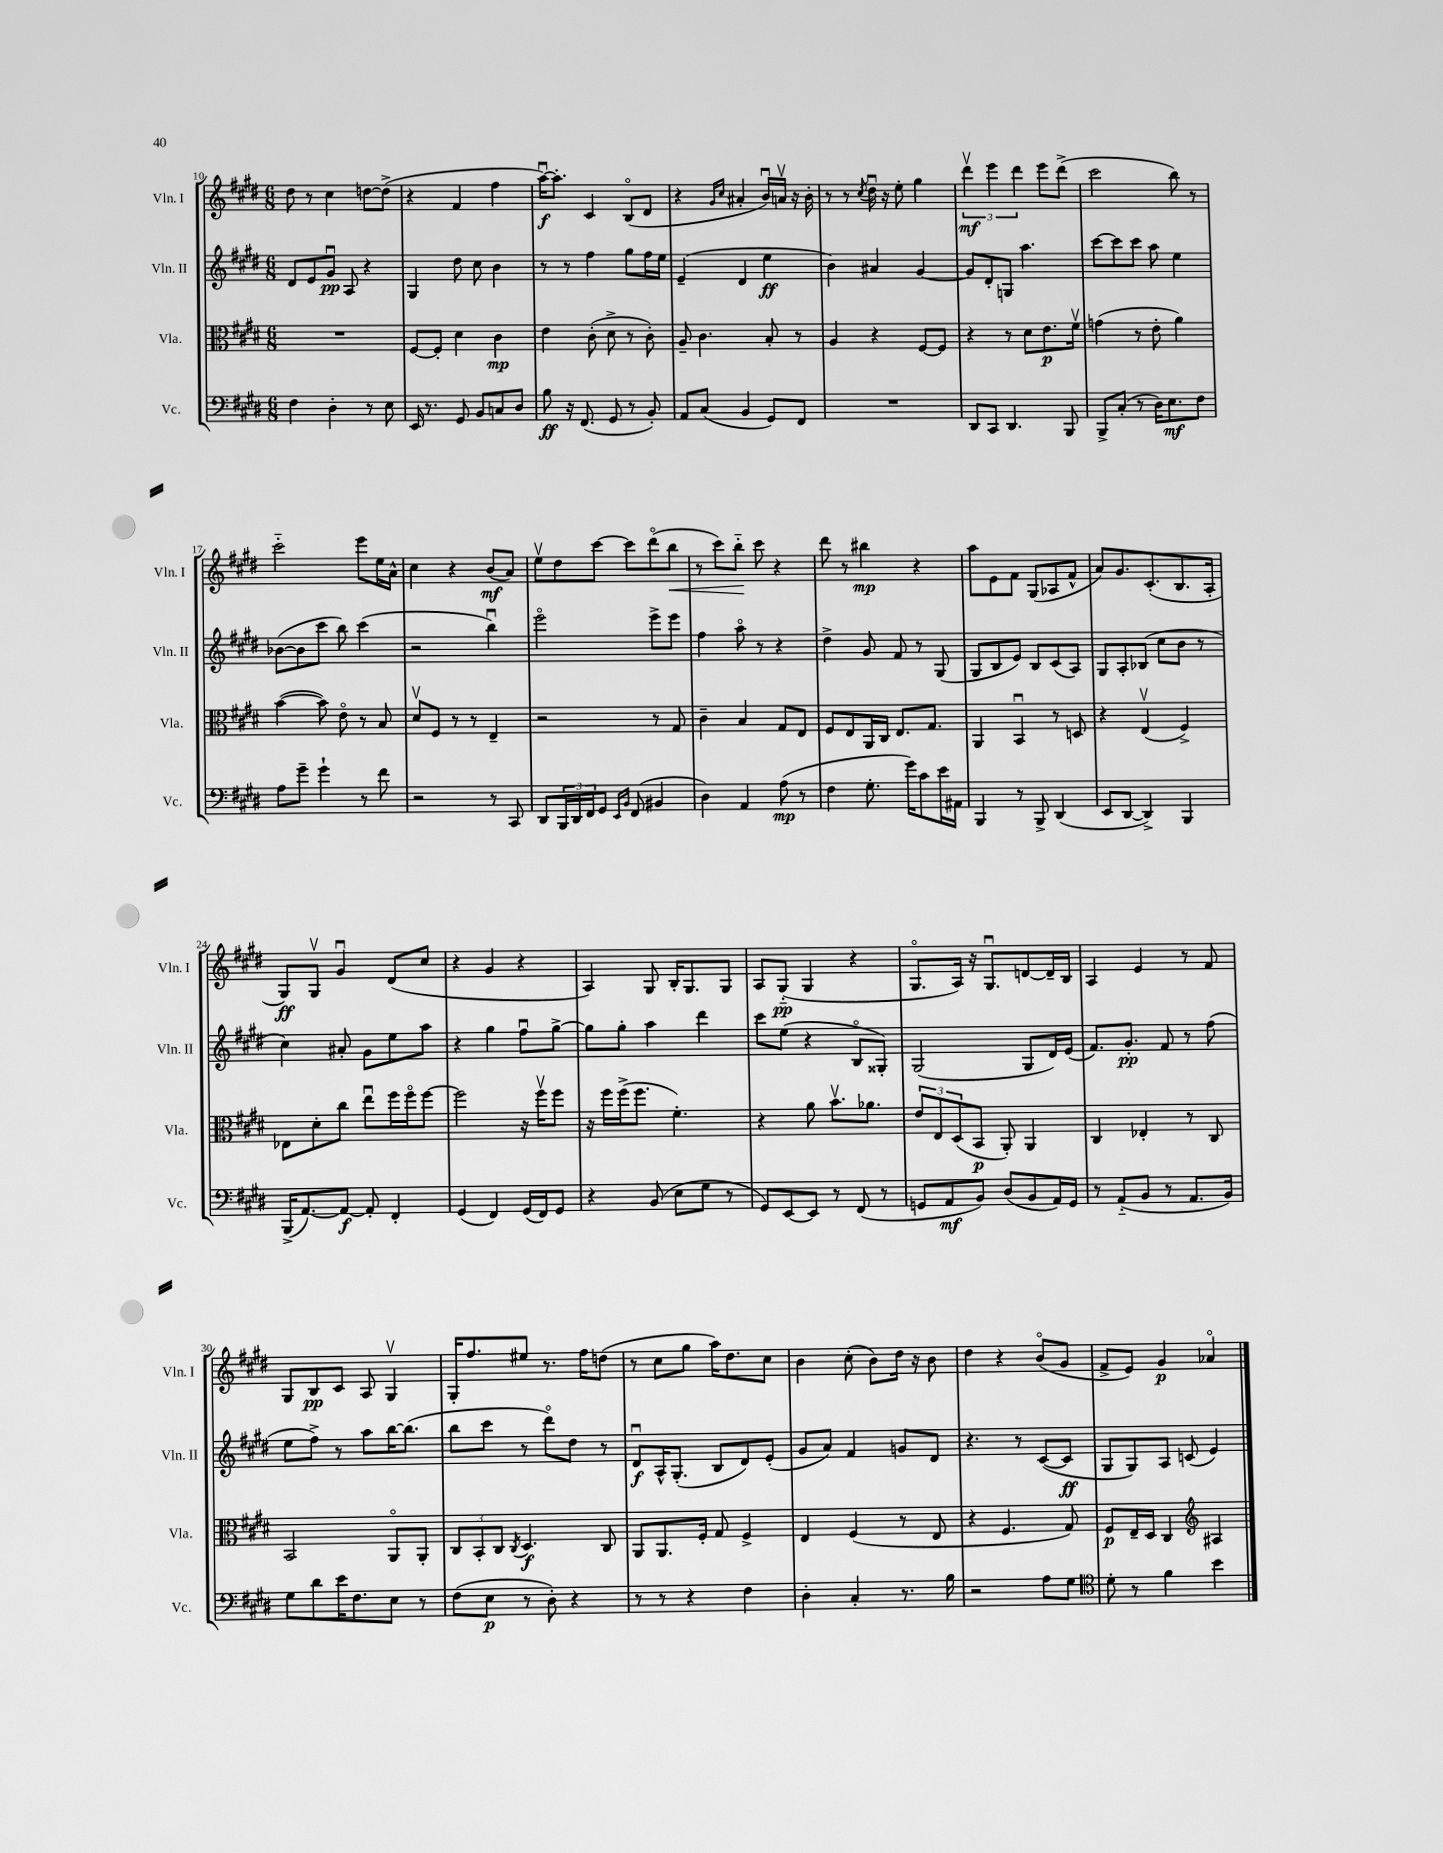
<<
\new StaffGroup <<
\new Staff = "s0" \with { instrumentName = "Vln. I" shortInstrumentName = "Vln. I" } {
    \clef treble \key e \major \numericTimeSignature \time 6/8
    dis''8 r8 cis''4 d''8~ d''8->( |
    r4 fis'4 fis''4 |
    a''16~\downbow\f) a''8.-. cis'4 b8\flageolet( dis'8 |
    r4 \grace { gis'16 cis''16 } ais'4-. b'16\downbow) a'16\upbow r16 b'16-. |
    r8 r8 \acciaccatura { cis''8 } dis''16\downbow r16 e''8-. gis''4 |
    \tuplet 3/2 { dis'''4\upbow\mf e'''4 dis'''4 } e'''8 dis'''8->( |
    cis'''2 b''8) r8 |
    cis'''2-_ e'''8 e''16 a'16-^ |
    cis''4 r4 b'8\mf( a'8) |
    e''8\upbow dis''8 cis'''8~ cis'''8 dis'''8\flageolet( b''8\< |
    r8 cis'''8) b''8-_\! cis'''8 r4 |
    dis'''8 r8 bis''4\mp r4 |
    a''8 e'8 fis'8 gis8( aes8 fis'8-^ |
    a'8) gis'8. cis'8.-.( b8. a16-. |
    gis8\ff) gis8\upbow gis'4\downbow dis'8( cis''8 |
    r4 gis'4 r4 |
    a4) gis8 b16-. gis8. gis8 |
    a8 gis8-_\pp( gis4 r4 |
    gis8.\flageolet a16) r16 gis8.\downbow d'8~ d'16-- b16 |
    a4 e'4 r8 fis'8 |
    gis8 b8\pp cis'8 a8 gis4\upbow |
    gis16-. fis''8. eis''8 r8. fis''16 d''8( |
    r8 cis''8 gis''8 a''16) dis''8. cis''8 |
    b'4 cis''8-.( b'8) dis''16 r16 b'8 |
    dis''4 r4 b'8\flageolet( gis'8 |
    fis'8-> e'8) gis'4\p aes'4\flageolet \bar "|." |
}
\new Staff = "s1" \with { instrumentName = "Vln. II" shortInstrumentName = "Vln. II" } {
    \clef treble \key e \major \numericTimeSignature \time 6/8
    dis'8 e'8 gis'8\downbow\pp a8 r4 |
    gis4 dis''8 cis''8 b'4 |
    r8 r8 fis''4 gis''8 fis''16 e''16 |
    e'4--( dis'4 e''4\ff |
    b'4) ais'4 gis'4~ |
    gis'8 dis'8-. g8 a''4. |
    cis'''8~ cis'''8 cis'''8 a''8 e''4 |
    bes'8~( bes'8 cis'''8 b''8) cis'''4( |
    r2 b''4\downbow) |
    e'''2\flageolet e'''8-> e'''8 |
    fis''4 a''8\flageolet r8 r4 |
    dis''4-> gis'8 fis'8 r8 gis8( |
    gis8 b8 e'8) b8 cis'8( a8) |
    gis8 a8-. bes8( cis''8 b'8 r8 |
    cis''4) ais'8-. gis'8 e''8 a''8 |
    r4 gis''4 fis''8\downbow gis''8~-> |
    gis''8 gis''8-. a''4 dis'''4 |
    cis'''8 e''8( r4 b8\flageolet gisis8-.) |
    gis2( gis8 dis'16) e'16( |
    fis'8.) gis'8.-.\pp fis'8 r8 fis''8( |
    e''8 fis''8->) r8 a''8 b''16~ b''8.( |
    b''8 cis'''8 r8 dis'''8\flageolet) dis''8 r8 |
    dis'8\downbow\f a16-^ gis8.-.( b8 dis'8) e'8-.( |
    gis'8 a'8) fis'4 g'8 dis'8 |
    r4. r8 cis'8~( cis'8\ff |
    gis8 gis8) a8 c'8( e'4) \bar "|." |
}
\new Staff = "s2" \with { instrumentName = "Vla." shortInstrumentName = "Vla." } {
    \clef alto \key e \major \numericTimeSignature \time 6/8
    R2. |
    fis8~ fis8-. dis'4 cis'4\mp |
    e'4 cis'8-.( dis'8-> r8 cis'8-.) |
    a8-- cis'4. b8-. r8 |
    a4 r4 fis8~ fis8 |
    r4 r8 dis'8 e'8.\p fis'16\upbow |
    g'4( r8 e'8-. a'4) |
    b'4~( b'8) e'8\flageolet r8 b8 |
    dis'8\upbow fis8 r8 r8 e4-- |
    r2 r8 gis8 |
    cis'4-- b4 gis8 e8 |
    fis8 e8 a,16 cis16 e8. gis8. |
    a,4 b,4\downbow r8 d8 |
    r4 e4\upbow( fis4->) |
    ees8 dis'8-. cis''8 e''8\downbow fis''16 fis''16\flageolet fis''8~ |
    fis''2 r16 fis''16\upbow fis''8 |
    r16 fis''16 fis''16->( fis''8. fis'4.-.) |
    r4 a'8 b'8.\upbow aes'8. |
    \tuplet 3/2 { e'8 e8 dis8( } b,8\p a,8-.) a,4 |
    cis4 ees4-. r8 cis8 |
    b,2 a,8\flageolet a,8-. |
    \tuplet 3/2 { cis8 b,8-. cis8 } \acciaccatura { cis8 } dis4.\f cis8 |
    a,8 a,8. fis16-. gis8 fis4-> |
    e4 fis4( r8 e8 |
    r4 fis4. gis8) |
    fis8\p e16-- dis16 cis4 \clef treble ais4 \bar "|." |
}
\new Staff = "s3" \with { instrumentName = "Vc." shortInstrumentName = "Vc." } {
    \clef bass \key e \major \numericTimeSignature \time 6/8
    fis4 dis4-. r8 e8 |
    e,16 r8. gis,8 b,8 c8 dis8 |
    b8\ff r16 fis,8.( gis,8 r8 b,8-.) |
    a,8 cis8( b,4 gis,8) fis,8 |
    R2. |
    dis,8 cis,8 dis,4. b,,8 |
    b,,8-> cis8-.( r8 dis16) e8.\mf fis8 |
    a8 gis'8-- gis'4-! r8 fis'8 |
    r2 r8 cis,8 |
    dis,8 \tuplet 3/2 { b,,16 dis,16 fis,16 } gis,8 \grace { e,16 b,16 } fis,8( bis,4 |
    dis4) a,4 a8\mp( r8 |
    fis4 gis8.-. gis'16) cis'8 e'16 ais,16 |
    b,,4 r8 b,,8-> dis,4( |
    e,8 dis,8~ dis,4->) b,,4 |
    b,,16->( a,8.~) a,8~\f a,8-. fis,4-. |
    gis,4( fis,4) gis,16( fis,16) gis,8 |
    r4 b,8( e8 gis8 r8 |
    gis,8) e,8~ e,8 r8 fis,8( r8 |
    g,8 a,8\mf b,8) dis8( b,8 a,16) g,16 |
    r8 a,8-_( b,8 r8 a,8. b,16) |
    gis8 dis'8 e'16 fis8. e8 r8 |
    fis8( e8\p r8 dis8-.) r4 |
    r8 r8 r4 fis4 |
    dis4-. cis4-. r8. b16 |
    r2 a8 gis8 |
    \clef tenor dis'8-. r8 fis'4 b'4 \bar "|." |
}
>>
>>
\layout { \context { \Score currentBarNumber = #10 } }
